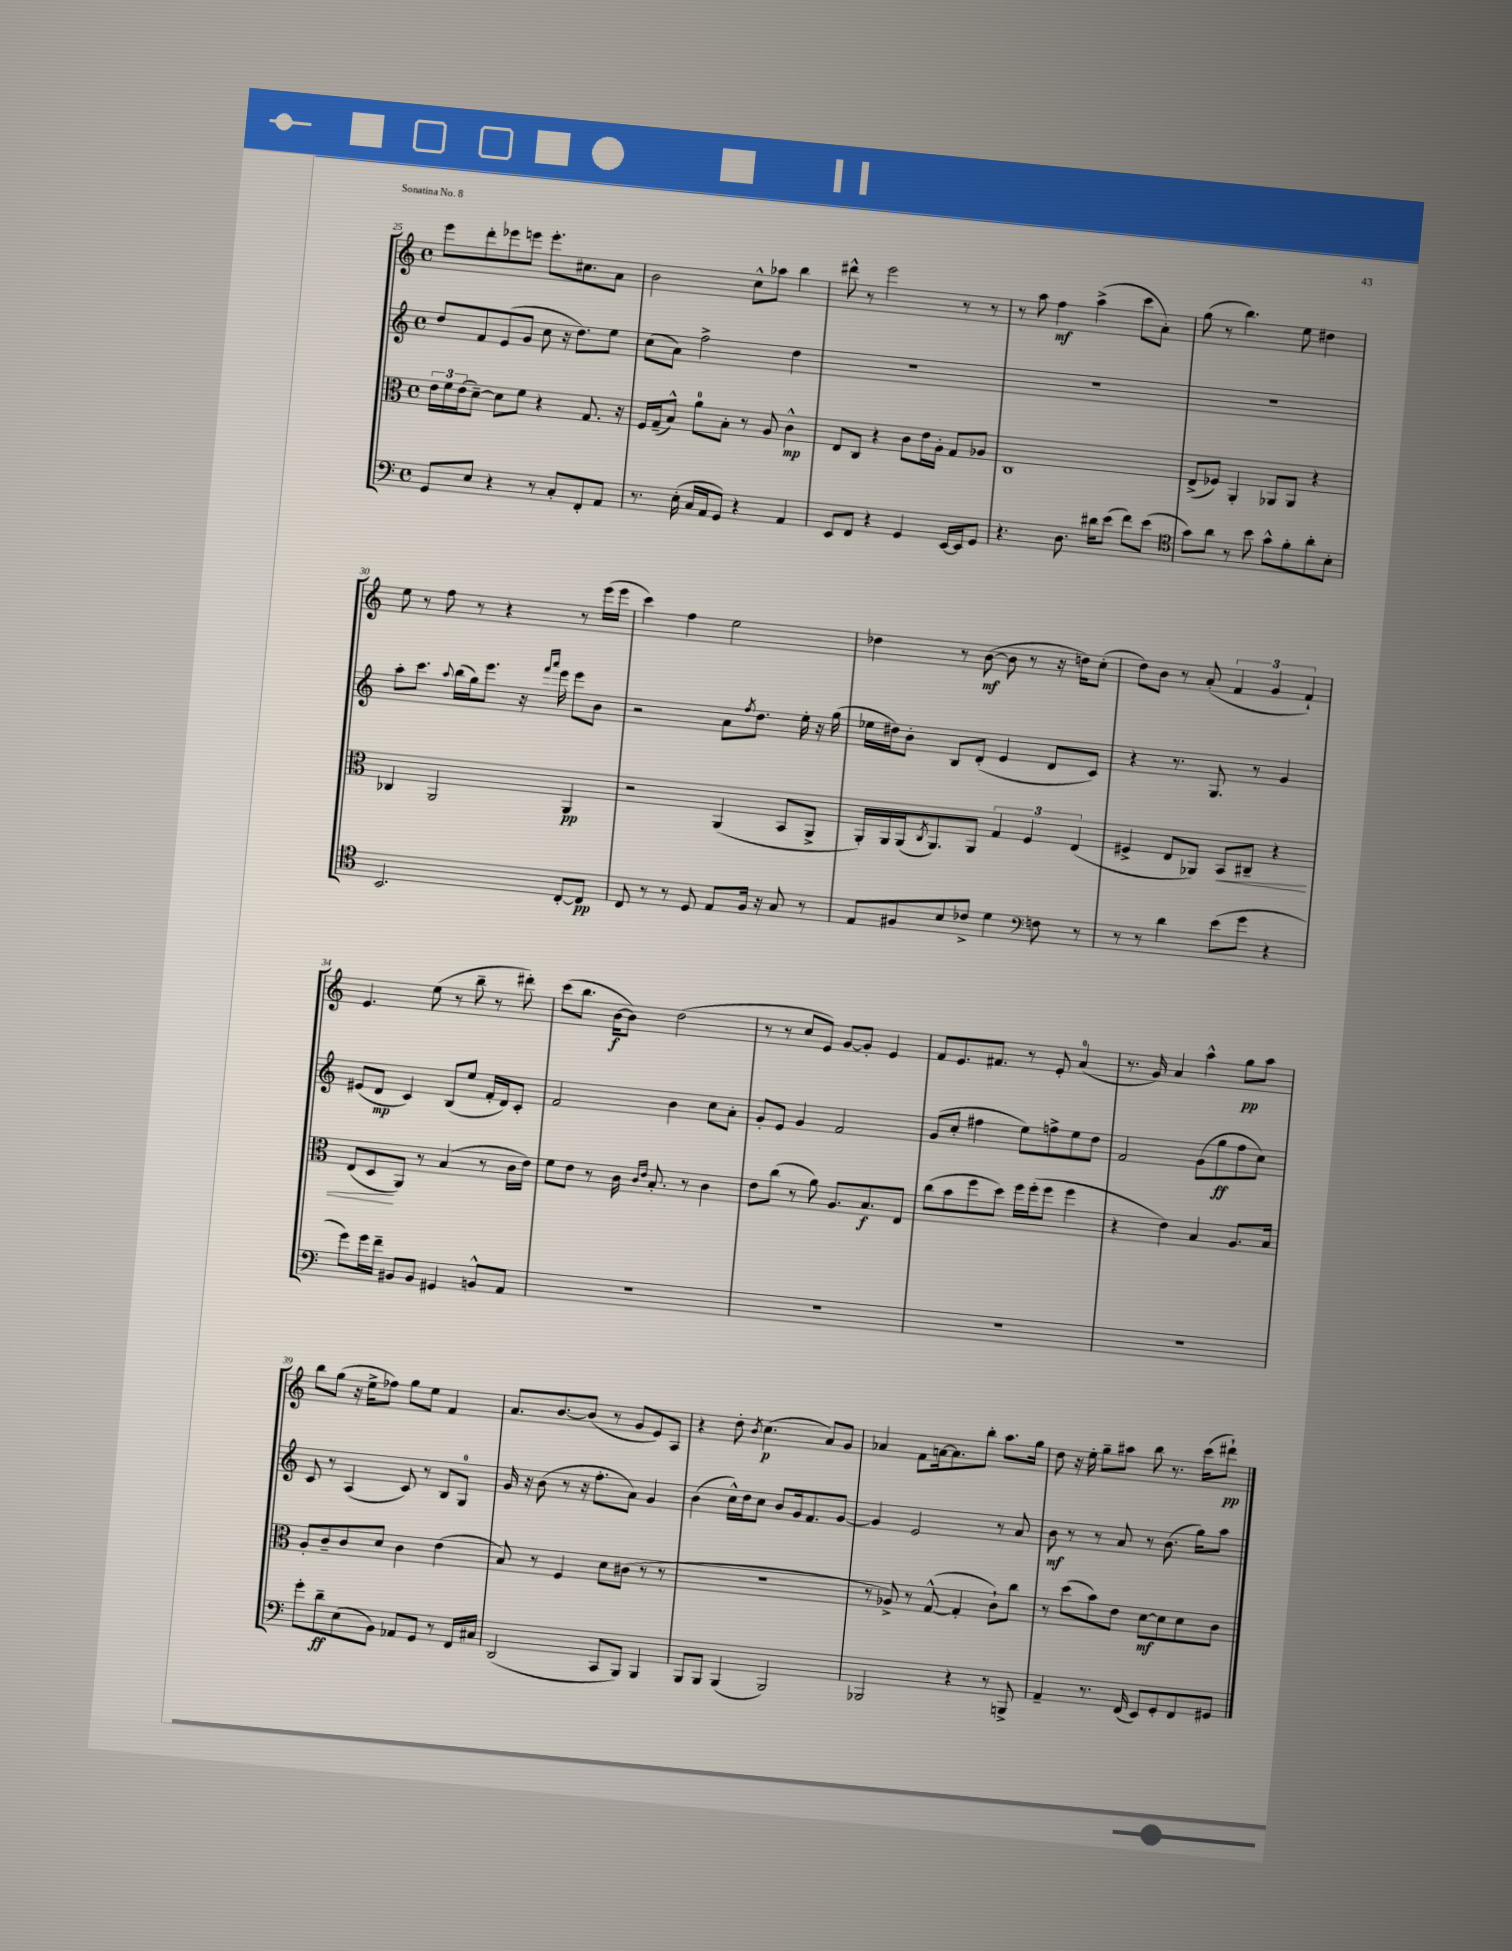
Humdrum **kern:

**kern	**kern	**kern	**kern
*staff4	*staff3	*staff2	*staff1
*clefF4	*clefC3	*clefG2	*clefG2
*k[]	*k[]	*k[]	*k[]
*M4/4	*M4/4	*M4/4	*M4/4
*met(c)	*met(c)	*met(c)	*met(c)
8GG	24e	8dd	8eee
.	24f	.	.
.	(24e	.	.
8E	[8d~)	8f	8ddd'
4r	8d]	(8e	8eee-
.	8f	8g	8eee
8r	4r	8cc	8.eee'
8C'	.	16r	.
.	.	8.dd)	8.cc#
8FF'	8.G	.	.
8AA	.	8ee	8a
.	16r	.	.
=	=	=	=
8.r	16F	(8cc	2b
.	(16G~	.	.
.	8B^^)	8a)	.
(16E'	.	.	.
16C	8a	2ff^	.
16AA	.	.	.
8GG)	8B'	.	.
4r	8r	.	8cc^^
.	8A	.	8aa-
4AA	4c^^	4dd	4bb
=	=	=	=
8EE	8E	1r	8ddd#^^
8FF	8C	.	8r
4r	4r	.	2eee
4GG	8c	.	.
.	16e	.	.
.	16A'	.	.
[16EE	8G	.	8r
16EE]	.	.	.
8GG	8A-	.	8r
=	=	=	=
4.r	1C	1r	8r
.	.	.	8aa
.	.	.	4ff
8.D	.	.	.
.	.	.	(4aa^
16d#	.	.	.
(8e	.	.	.
8f)	.	.	8ccc
(8e	.	.	8a')
=	=	=	=
*clefC4	*	*	*
8g)	(8E^	1r	(8gg
8a	8F-)	.	8r
8r	4AA'	.	4.bb)
8b	.	.	.
8g^^	8AA-	.	.
8f'	8AA-	.	8ee
8a'	4r	.	4dd#
8B'	.	.	.
=	=	=	=
2.BB	4C-	8aa'	8ee
.	.	8.ccc	8r
.	2AA	.	8ff
.	.	8qqaa	.
.	.	(16bb	.
.	.	16gg)	8r
.	.	8.eee	.
.	.	.	4r
.	.	16r	.
.	.	16qqfff	.
.	.	16qqaaa	.
.	.	16eee	.
[8C'	4AA	8eee	8r
8C]	.	8b	(16eee
.	.	.	16eee
=	=	=	=
8C	2r	2r	4ccc)
8r	.	.	.
8r	.	.	4ff
8D	.	.	.
8E	(4AA	8a	2ee
.	.	8qff	.
16F	.	8.dd	.
16r	.	.	.
8G	8BB	.	.
.	.	16ee'	.
8r	8AA^	16r	.
.	.	(16gg	.
=	=	=	=
8E	16AA')	16ee-	4dd-
.	16AA	16dd#)	.
8F#	(16AA	8b'	.
.	8qC	.	.
.	8.AA)	.	.
8B	.	8B	8r
8c-^	8AA	(8d'	([8b
4d	6G	4e	8b]
.	.	.	8r
.	6F	.	.
*clefF4	*	*	*
8F	.	8d	16r
.	.	.	16dd)
.	(6E	.	.
8r	.	8c)	(8cc'
=	=	=	=
8r	4F#^	4r	8dd)
8r	.	.	8b
4d	8E	8.r	8r
.	8AA-)	.	(8a'
.	.	8.G	.
(8e	8BB	.	6f
8g	8C#~	8r	.
.	.	.	6g
4r	4r	4g	.
.	.	.	6f`)
=	=	=	=
8g)	(8E	(8e#	4.e
16g	8D	8d	.
16f~	.	.	.
8BB#	8AA)	4c)	.
8BB#	8r	.	(8ee
4GG#	(4B	(8B	8r
.	.	8ee	8bb~
8BB^^	8r	16f'	8r
.	.	16d)	.
8AA	16c	8c'	8ddd#')
.	16e)	.	.
=	=	=	=
1r	8f	2f	(8ccc
.	8e	.	8.bb
.	8r	.	.
.	.	.	[16b
.	16c	.	8b])
.	16qqc	.	.
.	16qqe	.	.
.	8.B'	.	.
.	.	4b	(2dd
.	8r	.	.
.	4c	8cc	.
.	.	8a'	.
=	=	=	=
1r	8e	8g'	8r
.	(8cc	8e	8r
.	8r	4g	8cc
.	8a)	.	8e)
.	8.A	2f	[8g
.	.	.	8g']
.	8.B	.	.
.	.	.	4e
.	8E	.	.
=	=	=	=
1r	(8cc	(8g	8f
.	8b	8cc'	8.e
.	8ff	4ff#	.
.	.	.	8.f#
.	8dd)	.	.
.	16ff	8ee)	8r
.	(16ff'	.	.
.	8ff	8ff^	8e'
.	4ff	8ee	(4a
.	.	8dd	.
=	=	=	=
1r	4r	2f	8.r
.	.	.	16g)
.	4e)	.	4a
.	4B	(8g	4aa^^
.	.	8gg	.
.	8.A	8ff	8gg
.	.	8cc)	8aa
.	16B	.	.
=	=	=	=
8g'	8A'	8c	8bb
8d~	8c~	8r	(8gg
(8E	8c	(4A	16r
.	.	.	16ee^
8BB)	8d	.	8ff-)
8AA-	4c	8c)	8gg
8GG	.	8r	8ee
8r	(4e	8B	4f
16FF	.	8G	.
16C#	.	.	.
=	=	=	=
(2DD	8B)	16g	8.a
.	.	16r	.
.	8r	(8b	.
.	.	.	[8.b
.	4F	8r	.
.	.	16r	(8b]
.	.	8.ff'	.
8CC	8d	.	8r
8BBB)	(8c#	8a)	8g
4BBB	8r	4g	8e)
.	8r	.	8A
=	=	=	=
8BBB	1r	(4b	4r
8BBB	.	.	.
(4BBB	.	16cc^^)	8dd'
.	.	16dd	.
.	.	.	8qb
.	.	8cc	(4.cc
2BBB)	.	8b	.
.	.	16g	.
.	.	8.f	.
.	.	.	8a)
.	.	[8g	8g
=	=	=	=
2BBB-	8r	4g]	4a-
.	8A-^)	.	.
.	8r	2e	8f
.	([8G^^	.	[16a
.	.	.	8.a]
4r	4G']	.	.
.	.	.	8bb'
8r	8c`)	8r	8.aa
8BBB^	8cc	8a	.
.	.	.	16gg
=	=	=	=
4AA~	8r	8b	8dd
.	(8dd	8r	16r
.	.	.	16ee'
8.r	8b)	8r	8gg~
.	8e	8a	8aa#
(16FF	.	.	.
8EE)	[8d	8r	8bb
8GG'	8d]	(8.b	8.r
8FF	8d	.	.
.	.	16gg)	(16ccc
8GG#	8c	8aa	8ddd#`)
==	==	==	==
*-	*-	*-	*-
